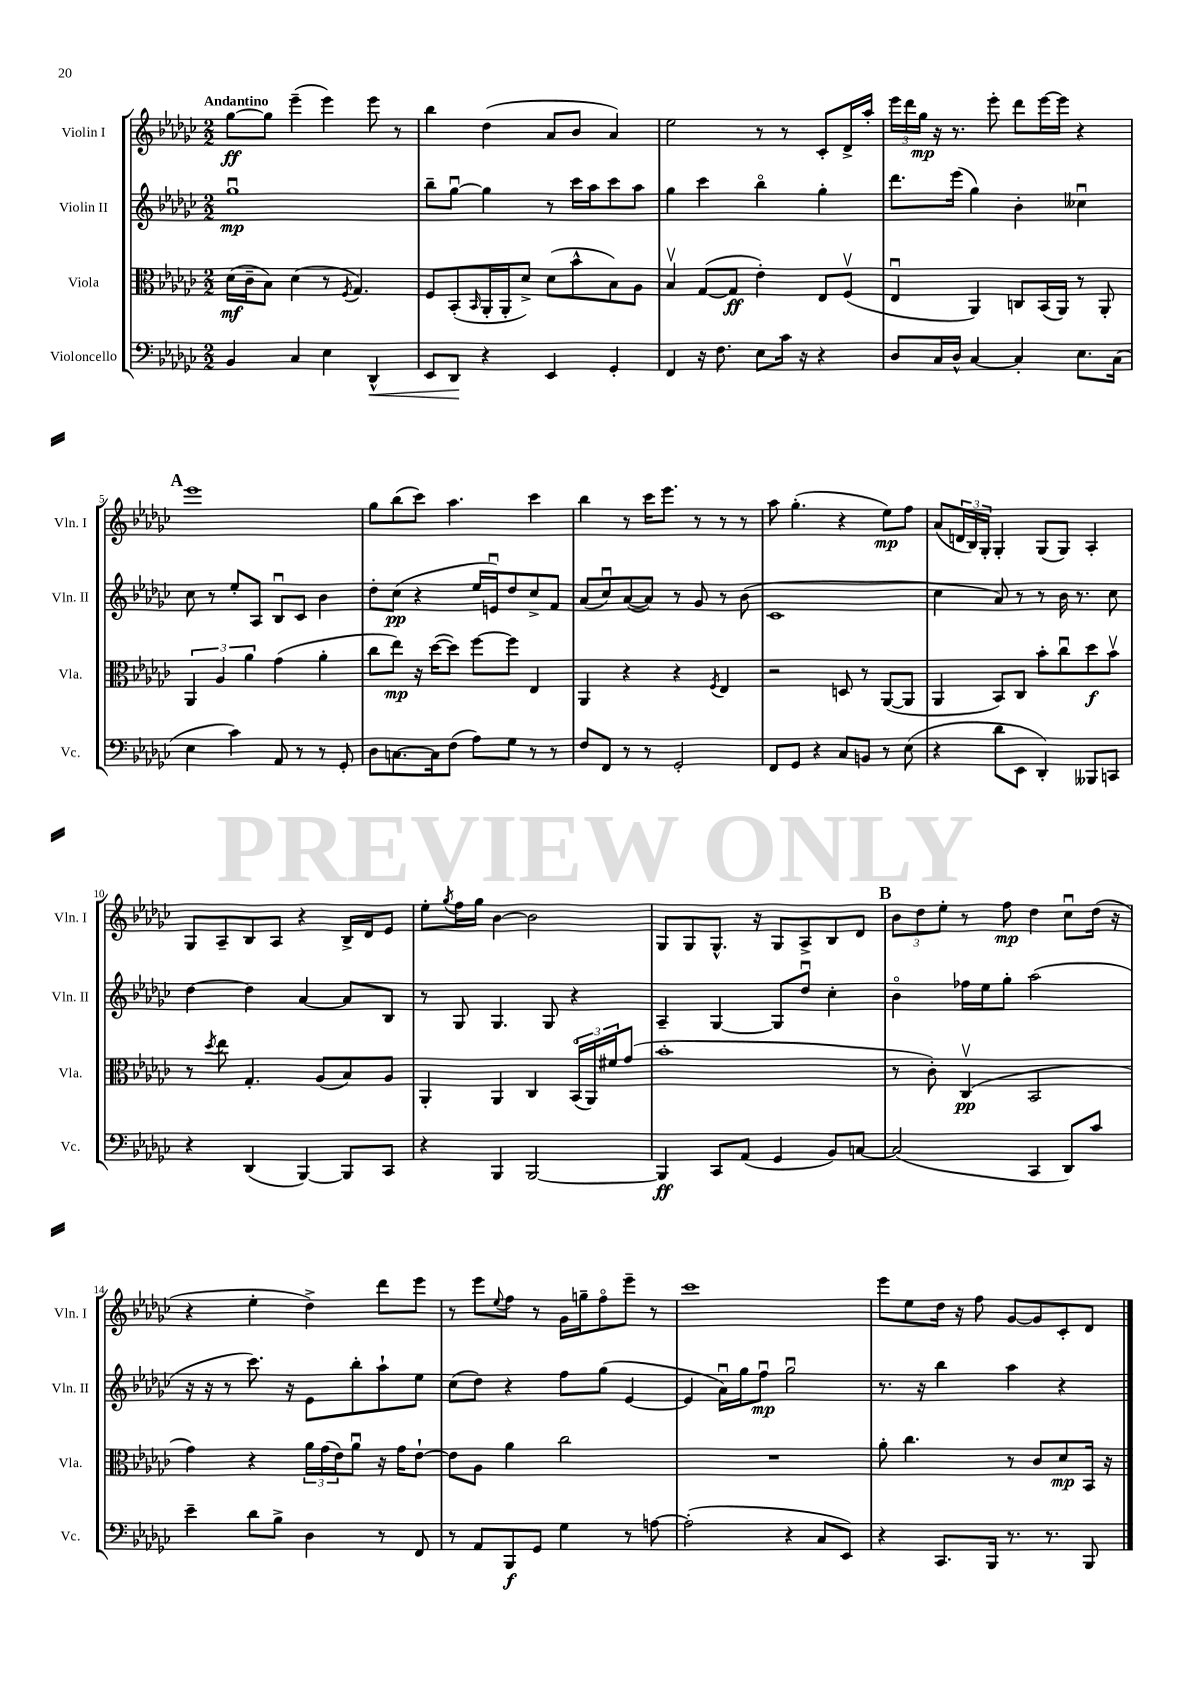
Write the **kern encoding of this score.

**kern	**kern	**kern	**kern
*staff4	*staff3	*staff2	*staff1
*clefF4	*clefC3	*clefG2	*clefG2
*k[b-e-a-d-g-c-]	*k[b-e-a-d-g-c-]	*k[b-e-a-d-g-c-]	*k[b-e-a-d-g-c-]
*M2/2	*M2/2	*M2/2	*M2/2
4BB-	(16d-	1gg-u	[8gg-
.	16c-~	.	.
.	8B-)	.	8gg-]
4C-	(4d-	.	(4eee-~
4E-	8r	.	4eee-)
.	8qF	.	.
.	4.G-)	.	.
4DD-^^	.	.	8eee-
.	.	.	8r
=	=	=	=
8EE-	8F	8bb-~	4bb-
8DD-	(8BB-'	[8gg-u	.
.	16qqBB-	.	.
4r	16AA-'	4gg-]	(4dd-
.	16AA-'	.	.
.	8d-^)	.	.
4EE-	(8d-	8r	8a-
.	8b-^^	16ccc-	8b-
.	.	16aa-	.
4GG-'	8B-)	8ccc-	4a-)
.	8A-	8aa-	.
=	=	=	=
4FF	4B-v	4gg-	2ee-
16r	([8G-	4ccc-	.
8.F	.	.	.
.	8G-]	.	.
8E-	4e-')	4bb-o	8r
16c-	.	.	8r
16r	.	.	.
4r	8E-	4gg-'	8c-'
.	(8Fv	.	16d-^
.	.	.	16aa-'
=	=	=	=
8D-	4E-u	8.ddd-	24eee-
.	.	.	24ddd-
.	.	.	24gg-
16C-	.	.	16r
16D-^^	.	(16eee-	8.r
[4C-	4AA-)	4gg-)	.
.	.	.	8eee-'
4C-']	8C	4b-'	8ddd-
.	(16BB-	.	[16eee-
.	16AA-)	.	16eee-]
8.E-	8r	4cc--u	4r
.	8AA-'	.	.
(16C-	.	.	.
=	=	=	=
4E-	6AA-	8cc-	1eee-
.	.	8r	.
.	6A-	.	.
4c-)	.	8ee-'	.
.	6a-	.	.
.	.	8A-	.
8AA-	(4g-	8B-u	.
8r	.	8c-	.
8r	4a-'	4b-	.
8GG-'	.	.	.
=	=	=	=
8D-	8cc-	8dd-'	8gg-
[8.C	8ee-)	(8cc-	(8bb-
.	16r	4r	8ccc-)
16C]	([16dd-	.	.
(8F	8dd-])	.	4.aa-
8A-)	[8ff	16ee-	.
.	.	16eu)	.
8G-	8ff]	8dd-	.
8r	4E-	8cc-^	4ccc-
8r	.	8f	.
=	=	=	=
8F	4AA-	(8a-	4bb-
8FF	.	8cc-u)	.
8r	4r	([8a-	8r
8r	.	8a-])	16ccc-
.	.	.	8.eee-
2GG-'	4r	8r	.
.	.	8g-	8r
.	8qF	.	.
.	4E-	8r	8r
.	.	(8b-	8r
=	=	=	=
8FF	2r	1c-	8aa-
8GG-	.	.	(4.gg-'
4r	.	.	.
8C-	8D	.	4r
8BB	8r	.	.
8r	([8AA-	.	8ee-)
(8E-	8AA-]	.	8ff
=	=	=	=
4r	4AA-	4cc-	(8a-
.	.	.	24d
.	.	.	24B-)
.	.	.	24G-'
8d-	8BB-)	8a-)	4G-'
8EE-	8C-	8r	.
4DD-')	8b-'	8r	(8G-
.	8cc-u	16b-	8G-)
.	.	8.r	.
8BBB--	8dd-	.	4A-'
8CC	8b-v	8cc-	.
=	=	=	=
4r	8r	[4dd-	8G-
.	8qdd-	.	.
.	8ee-	.	8A-~
(4DD-	4.G-'	4dd-]	8B-
.	.	.	8A-
[4BBB-)	.	[4a-	4r
.	(8A-	.	.
8BBB-]	8B-)	8a-]	16B-^
.	.	.	16d-
8CC-	8A-	8B-	8e-
=	=	=	=
4r	4AA-'	8r	8ee-'
.	.	.	8qgg-
.	.	8G-	16ff
.	.	.	16gg-
4BBB-	4AA-	4.G-	[4b-
[2BBB-	4C-	.	2b-]
.	.	8G-	.
.	(24BB-o	4r	.
.	24AA-)	.	.
.	24f#	.	.
.	(8g-	.	.
=	=	=	=
4BBB-]	1b-'	4A-~	8G-
.	.	.	8G-
8CC-	.	[4G-	8.G-^^
(8AA-	.	.	.
.	.	.	16r
4GG-	.	8G-]	8G-
.	.	8dd-u	8A-^
8BB-)	.	4cc-'	8B-
[8C	.	.	8d-
=	=	=	=
(2C]	8r	4b-o	12b-
.	.	.	12dd-
.	8c-')	.	.
.	.	.	12ee-'
.	(4C-v	16ff-	8r
.	.	16ee-	.
.	.	8gg-'	8ff
4CC-	2BB-	(2aa-	4dd-
8DD-)	.	.	8cc-u
8c-	.	.	(16dd-
.	.	.	16r
=	=	=	=
4e-~	4g-)	16r	4r
.	.	16r	.
.	.	8r	.
8d-	4r	8.ccc-)	4ee-'
8B-^	.	.	.
.	.	16r	.
4D-	24a-	8e-	4dd-^)
.	(24g-	.	.
.	24e-)	.	.
.	8a-u	8bb-'	.
8r	16r	8aa-`	8ddd-
.	16g-	.	.
8FF	[8e-`	8ee-	8eee-
=	=	=	=
8r	8e-]	(8cc-	8r
8AA-	8A-	8dd-)	8eee-
.	.	.	8qqee-
8BBB-	4a-	4r	8ff
8GG-	.	.	8r
4G-	2cc-	8ff	16g-
.	.	.	16gg~
.	.	(8gg-	8ffo
8r	.	[4e-	8eee-~
[8A	.	.	8r
=	=	=	=
(2A']	1r	4e-]	1ccc-
.	.	16a-u)	.
.	.	16gg-	.
.	.	8ffu	.
4r	.	2gg-u	.
8C-	.	.	.
8EE-)	.	.	.
=	=	=	=
4r	8a-'	8.r	8eee-
.	4.cc-	.	8ee-
.	.	16r	.
8.CC-	.	4bb-	16dd-
.	.	.	16r
.	.	.	8ff
16BBB-	.	.	.
8.r	8r	4aa-	[8g-
.	8c-	.	8g-]
8.r	.	.	.
.	8d-	4r	8c-'
8BBB-	16BB-	.	8d-
.	16r	.	.
==	==	==	==
*-	*-	*-	*-
